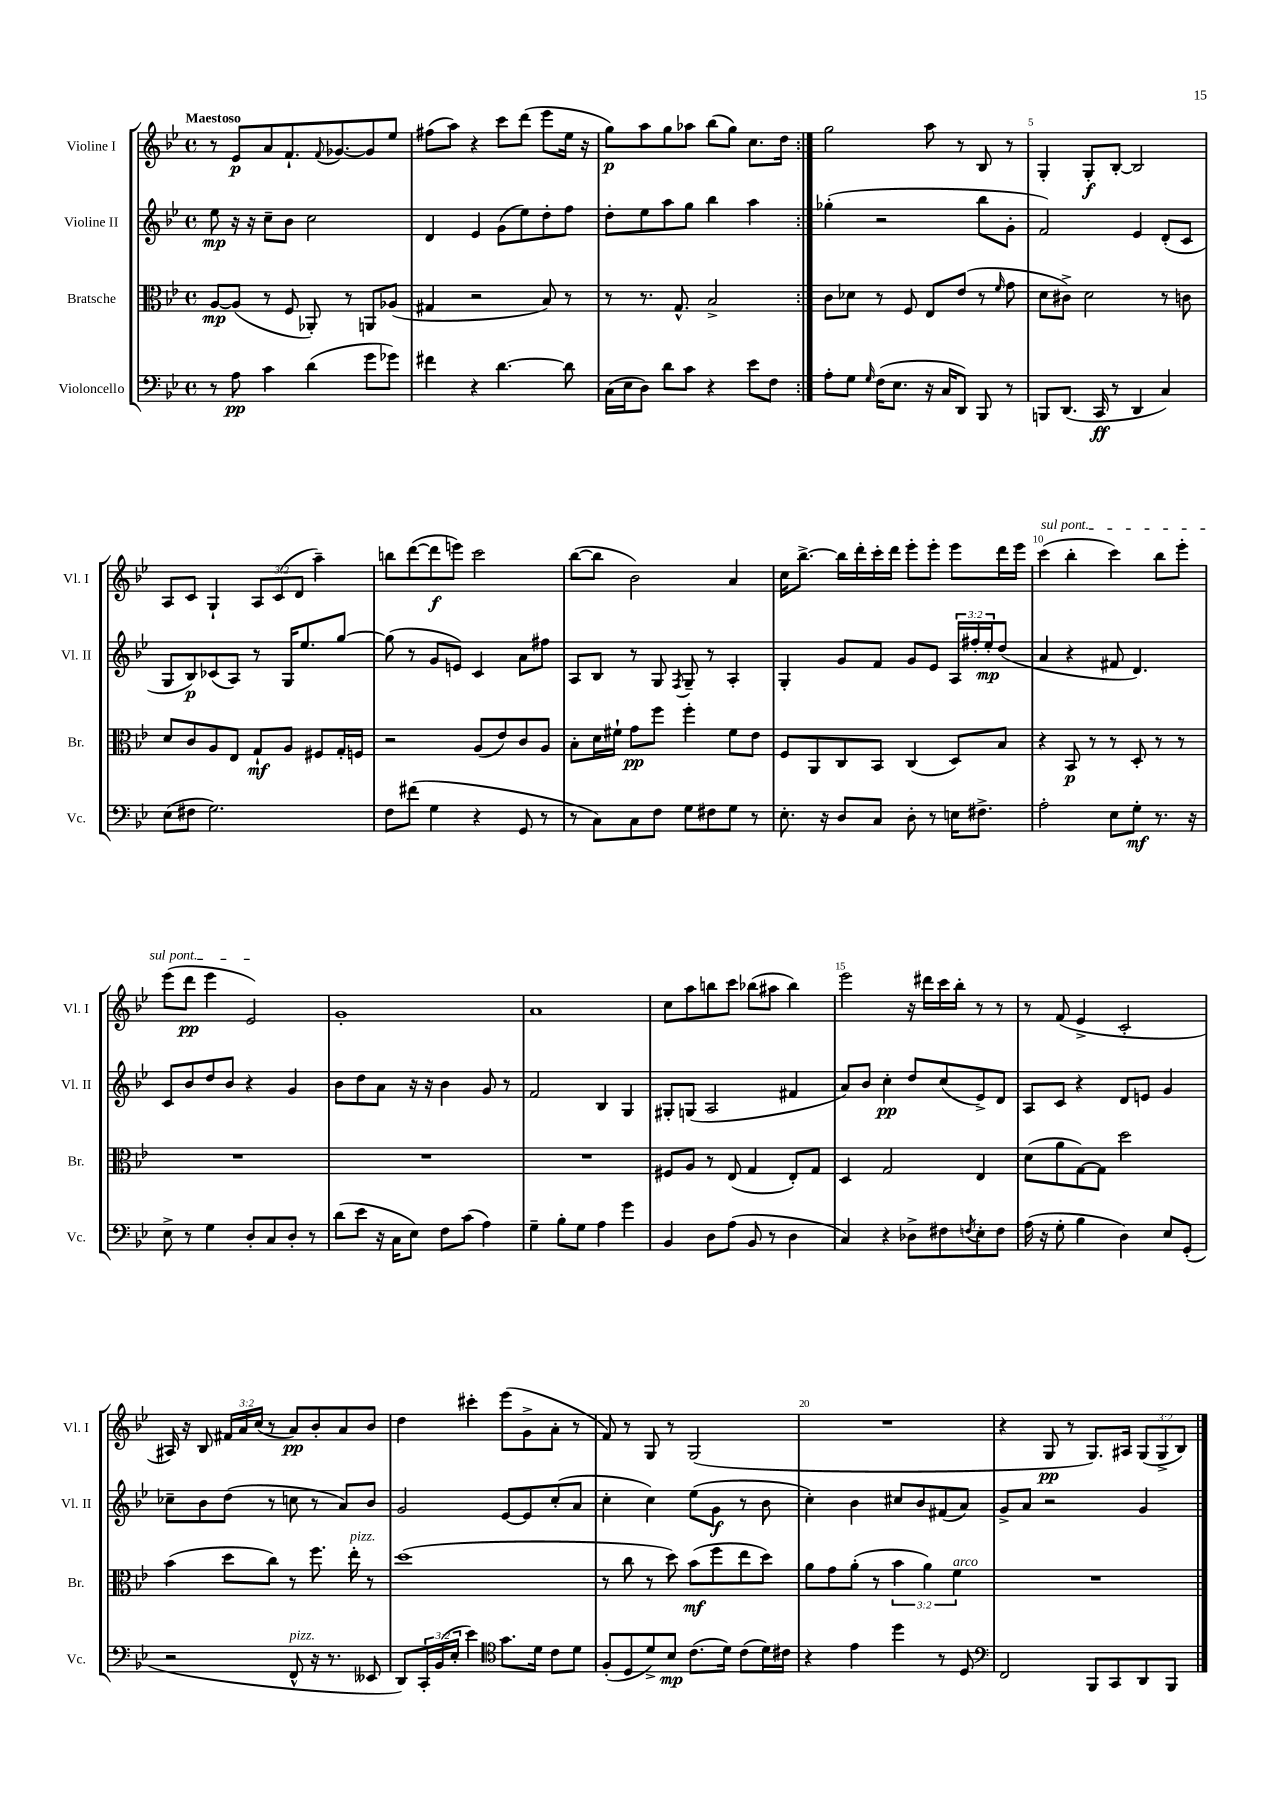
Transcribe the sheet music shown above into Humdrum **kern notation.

**kern	**kern	**kern	**kern
*staff4	*staff3	*staff2	*staff1
*clefF4	*clefC3	*clefG2	*clefG2
*k[b-e-]	*k[b-e-]	*k[b-e-]	*k[b-e-]
*M4/4	*M4/4	*M4/4	*M4/4
*met(c)	*met(c)	*met(c)	*met(c)
8r	[8A	8ee-	8r
8A	(8A]	16r	8e-
.	.	16r	.
4c	8r	8cc~	8a
.	8F	8b-	8.f`
(4d	8AA-')	2cc	.
.	.	.	8qqf
.	.	.	[8.g-
.	8r	.	.
8g	8AA	.	8g-]
8g-)	(8A-	.	8ee-
=	=	=	=
4f#	4G#	4d	(8ff#
.	.	.	8aa)
4r	2r	4e-	4r
[4.d	.	(8g	8ccc
.	.	8ee-)	(8ddd
.	8B-)	8dd'	8eee-
8d]	8r	8ff	16ee-
.	.	.	16r
=	=	=	=
(16C	8r	8dd'	8gg)
16E-	.	.	.
8D)	8.r	8ee-	8aa
8d	.	8aa	8gg
.	8.G^^	.	.
8c	.	8gg	8aa-
4r	2B-^	4bb-	(8bb-
.	.	.	8gg)
8e-	.	4aa	8.cc
8F	.	.	.
.	.	.	16dd
=:|!	=:|!	=:|!	=:|!
8A'	8c	(4gg-'	2gg
8G	8d-	.	.
16qqG	.	.	.
(16F	8r	2r	.
8.E-	.	.	.
.	8F	.	.
16r	8E-	.	8aa
16C	.	.	.
8DD)	(8e-	.	8r
8BBB-	8r	8bb-	8B-
.	16qqf	.	.
8r	8g	8g'	8r
=	=	=	=
8BBB	8d	2f)	4G'
(8.DD	8c#^)	.	.
.	2d	.	8G'
16CC	.	.	.
8r	.	.	[8B-'
4DD	.	4e-	2B-]
4C)	8r	(8d'	.
.	8c	8c	.
=	=	=	=
(8E-	8d	8G	8A
8F#	8c	8B-)	8c
2.G)	8A	(8c-	4G`
.	8E-	8A)	.
.	8G`	8r	12A
.	.	.	(12c
.	8A	16G	.
.	.	.	12d
.	.	8.ee-	.
.	8F#	.	4aa~)
.	16G'	[8gg	.
.	16F	.	.
=	=	=	=
8F	2r	(8gg]	8bb
(8f#	.	8r	([8ddd
4G	.	8g	8ddd]
.	.	8e)	8eee)
4r	(8A	4c	2ccc
.	8e-)	.	.
8GG	8c	8a	.
8r	8A	8ff#	.
=	=	=	=
8r	8B-'	8A	([8bb-
8C)	16d	8B-	8bb-]
.	16f#`	.	.
8C	8g	8r	2b-)
8F	8ff	8G	.
.	.	8qF	.
8G	4ff'	8G~	.
8F#	.	8r	.
8G	8f#	4A'	4a
8r	8e-	.	.
=	=	=	=
8.E-'	8F	4G'	16cc
.	.	.	[8.bb-^
.	8AA	.	.
16r	.	.	.
8D	8C	8g	16bb-]
.	.	.	16ddd'
8C	8BB-	8f	16ccc'
.	.	.	16ddd
8D'	(4C	8g	8eee-'
8r	.	8e-	8eee-'
16E	8D)	24A	8eee-
.	.	24ff#'	.
8.F#^	.	.	.
.	.	24ee-'	.
.	8B-	(8dd	16ddd
.	.	.	16eee-
=	=	=	=
2A'	4r	4a	(4ccc
.	8BB-	4r	4bb-'
.	8r	.	.
8E-	8r	8f#	4ccc)
8G'	8D'	4.d)	.
8.r	8r	.	8bb-
.	8r	.	8eee-'
16r	.	.	.
=	=	=	=
8E-^	1r	8c	(8eee-
8r	.	8b-	8ddd
4G	.	8dd	4eee-
.	.	8b-	.
8D'	.	4r	2e-)
8C	.	.	.
8D'	.	4g	.
8r	.	.	.
=	=	=	=
(8d	1r	8b-	1g'
8e-	.	8dd	.
16r	.	8a	.
16C	.	.	.
8E-)	.	16r	.
.	.	16r	.
8F	.	4b-	.
(8c	.	.	.
4A)	.	8g	.
.	.	8r	.
=	=	=	=
4G~	1r	2f	1a
8B-'	.	.	.
8G	.	.	.
4A	.	4B-	.
4g	.	4G	.
=	=	=	=
4BB-	8F#	8G#'	8cc
.	8A	(8G	8aa
8D	8r	2A	8bb
(8A	(8E-	.	8ccc
8BB-	4G	.	(8bb-
8r	.	.	8aa#
4D	8E-')	4f#	4bb-)
.	8G	.	.
=	=	=	=
4C)	4D	8a)	2eee-
.	.	8b-	.
4r	2G	4cc'	.
8D-^	.	8dd	16r
.	.	.	16ddd#
8F#	.	(8cc	16ccc
.	.	.	16bb-'
8qF	.	.	.
8E-'	4E-	8e-^)	8r
8F	.	8d	8r
=	=	=	=
(16A	(8d	8A	8r
16r	.	.	.
8G'	8a	8c	(8f
4B-	[8G)	4r	4e-^
.	8G]	.	.
4D)	2dd	8d	2c'
.	.	8e	.
8E-	.	4g	.
(8GG'	.	.	.
=	=	=	=
2r	(4b-	8cc-~	16A#)
.	.	.	16r
.	.	8b-	8B-
.	8dd	(8dd	24f#
.	.	.	24a
.	.	.	(24cc
.	8cc)	8r	8r
8FF^^	8r	8cc	8a)
16r	8.ff	8r	8b-'
8.r	.	.	.
.	.	8a)	8a
.	16ee-'	.	.
8EE--	8r	8b-	8b-
=	=	=	=
8DD)	(1dd	2g	4dd
24CC'	.	.	.
(24BB-	.	.	.
24E-'	.	.	.
4e-)	.	.	4ccc#'
*clefC4	*	*	*
8.g	.	[8e-	(8eee-
.	.	8e-]	8g^
16d	.	.	.
8c	.	(8cc'	8a'
8d	.	8a	8r
=	=	=	=
(8F'	8r	4cc'	8f)
8D	8cc	.	8r
8d^)	8r	4cc)	8G
8B-	8dd)	.	8r
(8.c	(8b-	(8ee-	(2G
.	8ff	8g	.
16d)	.	.	.
(8c	8ee-	8r	.
16d)	8dd)	8b-	.
16c#	.	.	.
=	=	=	=
4r	8a	4cc')	1r
.	8g	.	.
4e-	(8a'	4b-	.
.	8r	.	.
4dd	6b-	8cc#	.
.	.	8b-	.
.	6a)	.	.
8r	.	(8f#	.
.	6f	.	.
8D	.	8a)	.
=	=	=	=
*clefF4	*	*	*
2FF	1r	8g^	4r
.	.	8a	.
.	.	2r	8G
.	.	.	8r
8BBB-	.	.	8.G)
8CC	.	.	.
.	.	.	16A#
8DD	.	4g	(12G
.	.	.	12G^
8BBB-	.	.	.
.	.	.	12B-)
==	==	==	==
*-	*-	*-	*-
